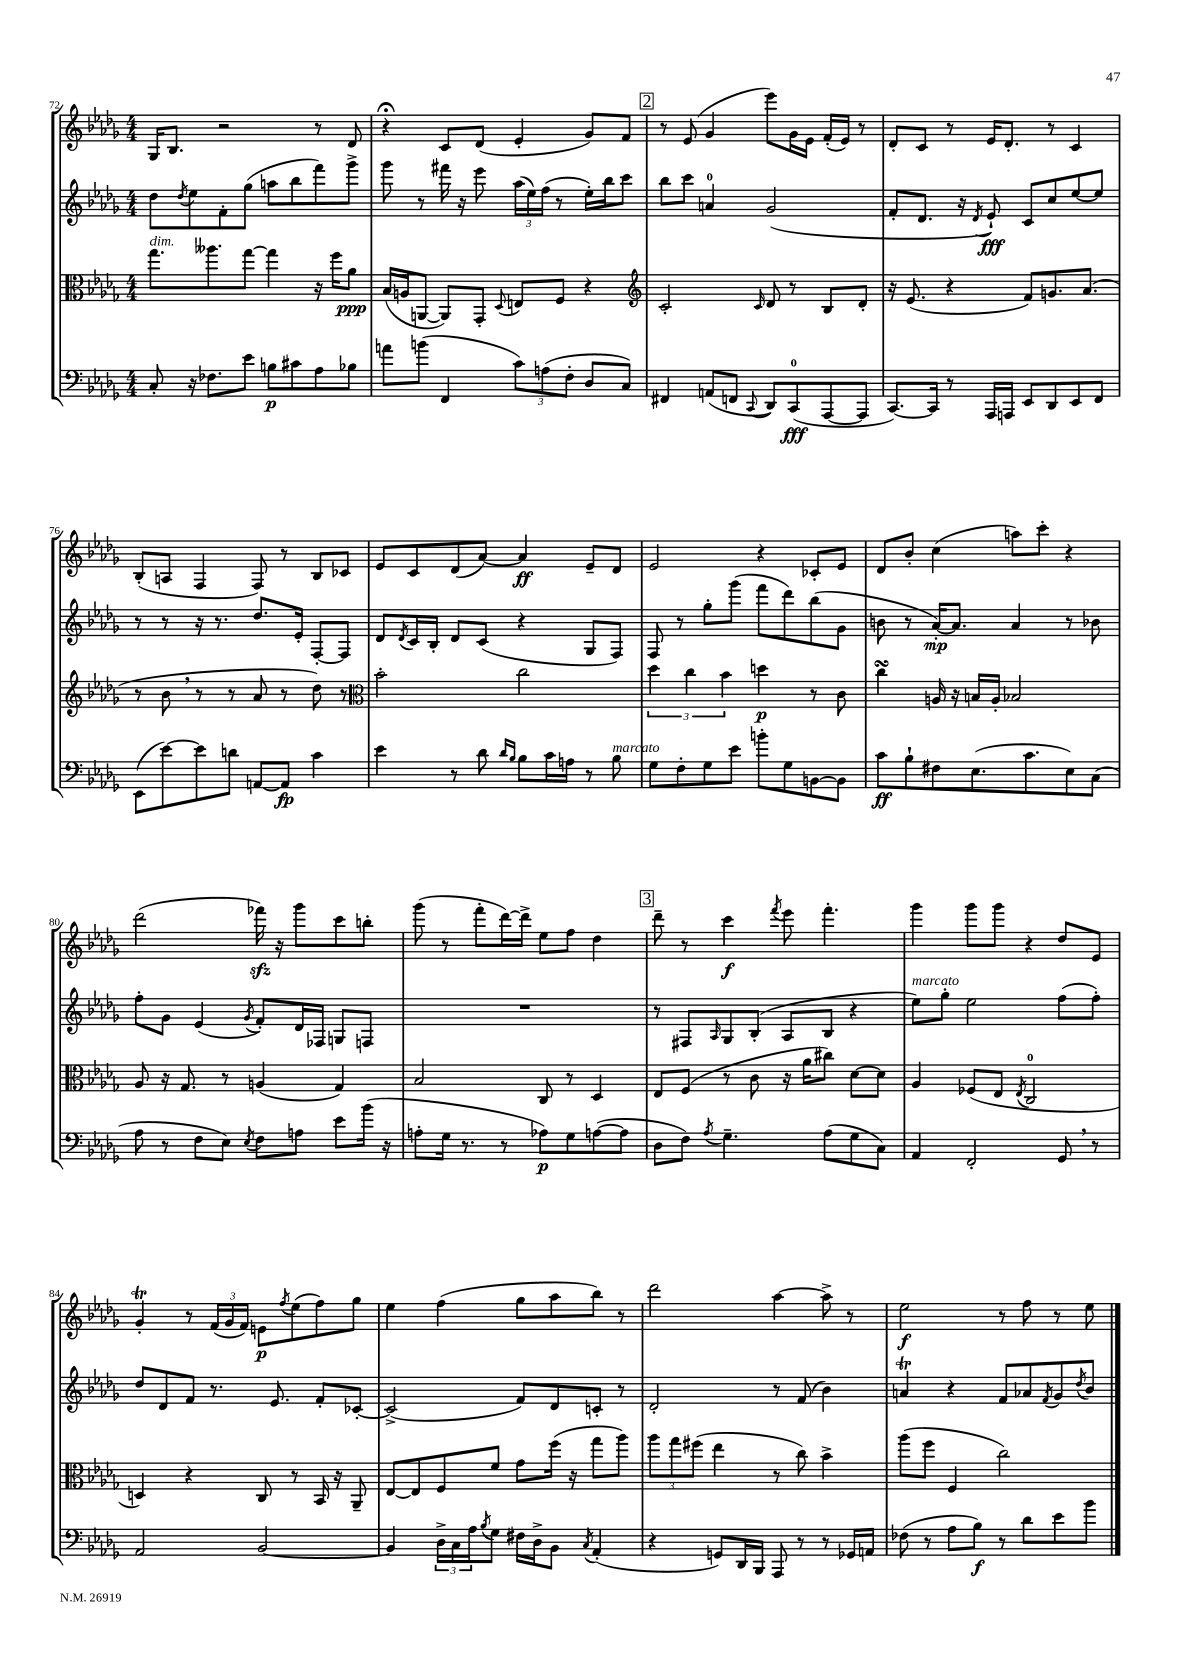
<<
\new StaffGroup <<
\new Staff = "s0" {
    \clef treble \key des \major \numericTimeSignature \time 4/4
    ges16 bes8. r2 r8 des'8 |
    r4\fermata c'8 des'8( ees'4-. ges'8) f'8 |
    \mark \markup { \box "2" } r8 ees'8( ges'4 ees'''8) ges'16 ees'16 f'16-.( ees'16) r8 |
    des'8-. c'8 r8 ees'16 des'8.-. r8 c'4 |
    bes8-.( a8 f4 f8) r8 bes8 ces'8 |
    ees'8 c'8 des'8( aes'8~) aes'4\ff ees'8-- des'8 |
    ees'2 r4 ces'8-. ees'8 |
    des'8 bes'8-. c''4( a''8) c'''8-. r4 |
    des'''2( fes'''16\sfz) r16 ges'''8 c'''8 b''8-. |
    ges'''8( r8 f'''8-. des'''16~) des'''16-> ees''8 f''8 des''4 |
    \mark \markup { \box "3" } des'''8-- r8 c'''4\f \acciaccatura { f'''8 } ees'''8 f'''4.-. |
    ges'''4 ges'''8 ges'''8 r4 des''8 ees'8 |
    ges'4-.\trill r8 \tuplet 3/2 { f'16( ges'16 f'16) } e'8\p \acciaccatura { f''8 } ees''8( f''8) ges''8 |
    ees''4 f''4( ges''8 aes''8 bes''8) r8 |
    des'''2 aes''4~ aes''8-> r8 |
    ees''2\f r8 f''8 r8 ees''8 \bar "|." |
}
\new Staff = "s1" {
    \clef treble \key des \major \numericTimeSignature \time 4/4
    des''8 \acciaccatura { des''8 } ees''8 f'8-. ges''8( a''8 bes''8 f'''8) ges'''8-> |
    ges'''8 r8 fis'''16 r16 ees'''8 \tuplet 3/2 { aes''16( ees''16) f''16( } r8 ees''16-.) bes''16 c'''8 |
    \mark \markup { \box "2" } bes''8 c'''8 a'4-0 ges'2( |
    f'8-. des'8. r16 \acciaccatura { des'8 } ees'8-!\fff) c'8 c''8 ees''8~ ees''8 |
    r8 r8 r16 r8. des''8. ees'16-. f8~-. f8 |
    des'8 \acciaccatura { des'8 } c'16 bes16-. des'8 c'8( r4 ges8 f8) |
    f8 r8 ges''8-. ges'''8( f'''8 des'''8) bes''8( ges'8 |
    b'8 r8 aes'16~-.\mp) aes'8. aes'4 r8 bes'8 |
    f''8-. ges'8 ees'4( \acciaccatura { ges'8 } f'8-.) des'16 fes16 g8 f8 |
    R1 |
    \mark \markup { \box "3" } r8 fis8 \grace { aes16 } ges8 bes8-.( aes8 bes8 r4 |
    ees''8^\markup { \italic "marcato" }) ges''8-. ees''2 f''8( f''8-.) |
    des''8 des'8 f'8 r8. ees'8. f'8-. ces'8~-. |
    ces'2->( f'8) des'8 c'8-. r8 |
    des'2-. r8 f'8( bes'4) |
    a'4\trill r4 f'8 aes'8 \acciaccatura { f'8 } ges'8 \acciaccatura { des''8 } bes'8 \bar "|." |
}
\new Staff = "s2" {
    \clef alto \key des \major \numericTimeSignature \time 4/4
    ges''8.^\markup { \italic "dim." } aeses''8. ges''8~ ges''4 r16 f''16 aes'8\ppp |
    bes16( a16 a,8~ a,8) ges,8-. \appoggiatura { des8 } e8 f8 r4 |
    \mark \markup { \box "2" } \clef treble c'2-. \grace { c'16 } des'8 r8 bes8 des'8-. |
    r16 ees'8.( r4 f'8) g'8. aes'8.( |
    r8 bes'8 \breathe r8 r8 aes'8 r8 des''8) r8 |
    \clef alto bes'2-. c''2 |
    \tuplet 3/2 { des''4 c''4 bes'4 } d''4\p r8 c'8 |
    c''4\turn a16 r16 b16 a16-. bes2 |
    aes8 r16 ges8. r8 a4( ges4) |
    bes2 c8 r8 des4 |
    \mark \markup { \box "3" } ees8 f8( r8 c'8 r16 aes'16 cis''8) des'8~ des'8 |
    aes4 fes8( ees8 \acciaccatura { ees8 } c2-0 |
    d4) r4 c8 r8 bes,16 r16 aes,8-- |
    ees8~ ees8 f8 f'8 ges'8 f''16( r16 ges''8 aes''8) |
    \tuplet 3/2 { aes''8 ges''8 fis''8( } ees''4 r8 c''8) bes'4-> |
    aes''8( f''8 f4 c''2) \bar "|." |
}
\new Staff = "s3" {
    \clef bass \key des \major \numericTimeSignature \time 4/4
    c8-. r16 fes8. ees'8 b8\p cis'8 aes8 bes8 |
    a'8 b'8( f,4 \tuplet 3/2 { c'8) a8( f8-. } des8 c8) |
    \mark \markup { \box "2" } fis,4 a,8( f,8 \appoggiatura { c,8 } des,8) c,8-0\fff( aes,,8~ aes,,8 |
    c,8.~) c,16 r8 aes,,16 a,,16 ees,8 des,8 ees,8 f,8 |
    ees,8( ees'8~) ees'8 d'8 a,8~ a,8\fp c'4 |
    ees'4 r8 des'8 \grace { des'16 bes16 } bes8 c'16 a16 r8 bes8^\markup { \italic "marcato" } |
    ges8 f8-. ges8 ees'8 b'8-. ges8 b,8~ b,8 |
    c'8\ff bes8-! fis8 ees8.( c'8. ees8) c8( |
    aes8 r8 f8 ees8) \acciaccatura { ees8 } f8 a8 ees'8 bes'16( r16 |
    a8-. ges16 r8. r8 aes8\p) ges8 a8~( a8 |
    \mark \markup { \box "3" } des8 f8) \acciaccatura { aes8 } ges4.-- aes8( ges8 c8) |
    aes,4 f,2-. ges,8 \breathe r8 |
    aes,2 bes,2~ |
    bes,4 \tuplet 3/2 { des16-> c16 aes16 } \acciaccatura { bes8 } ges8 fis16 des16-> bes,8 \acciaccatura { c8 } aes,4-.( |
    r4 g,8) des,16 bes,,16 aes,,8 r8 r8 ges,16 a,16 |
    fes8( r8 aes8 bes8\f) r8 des'8 ees'8 bes'8 \bar "|." |
}
>>
>>
\layout { \context { \Score currentBarNumber = #72 } }
